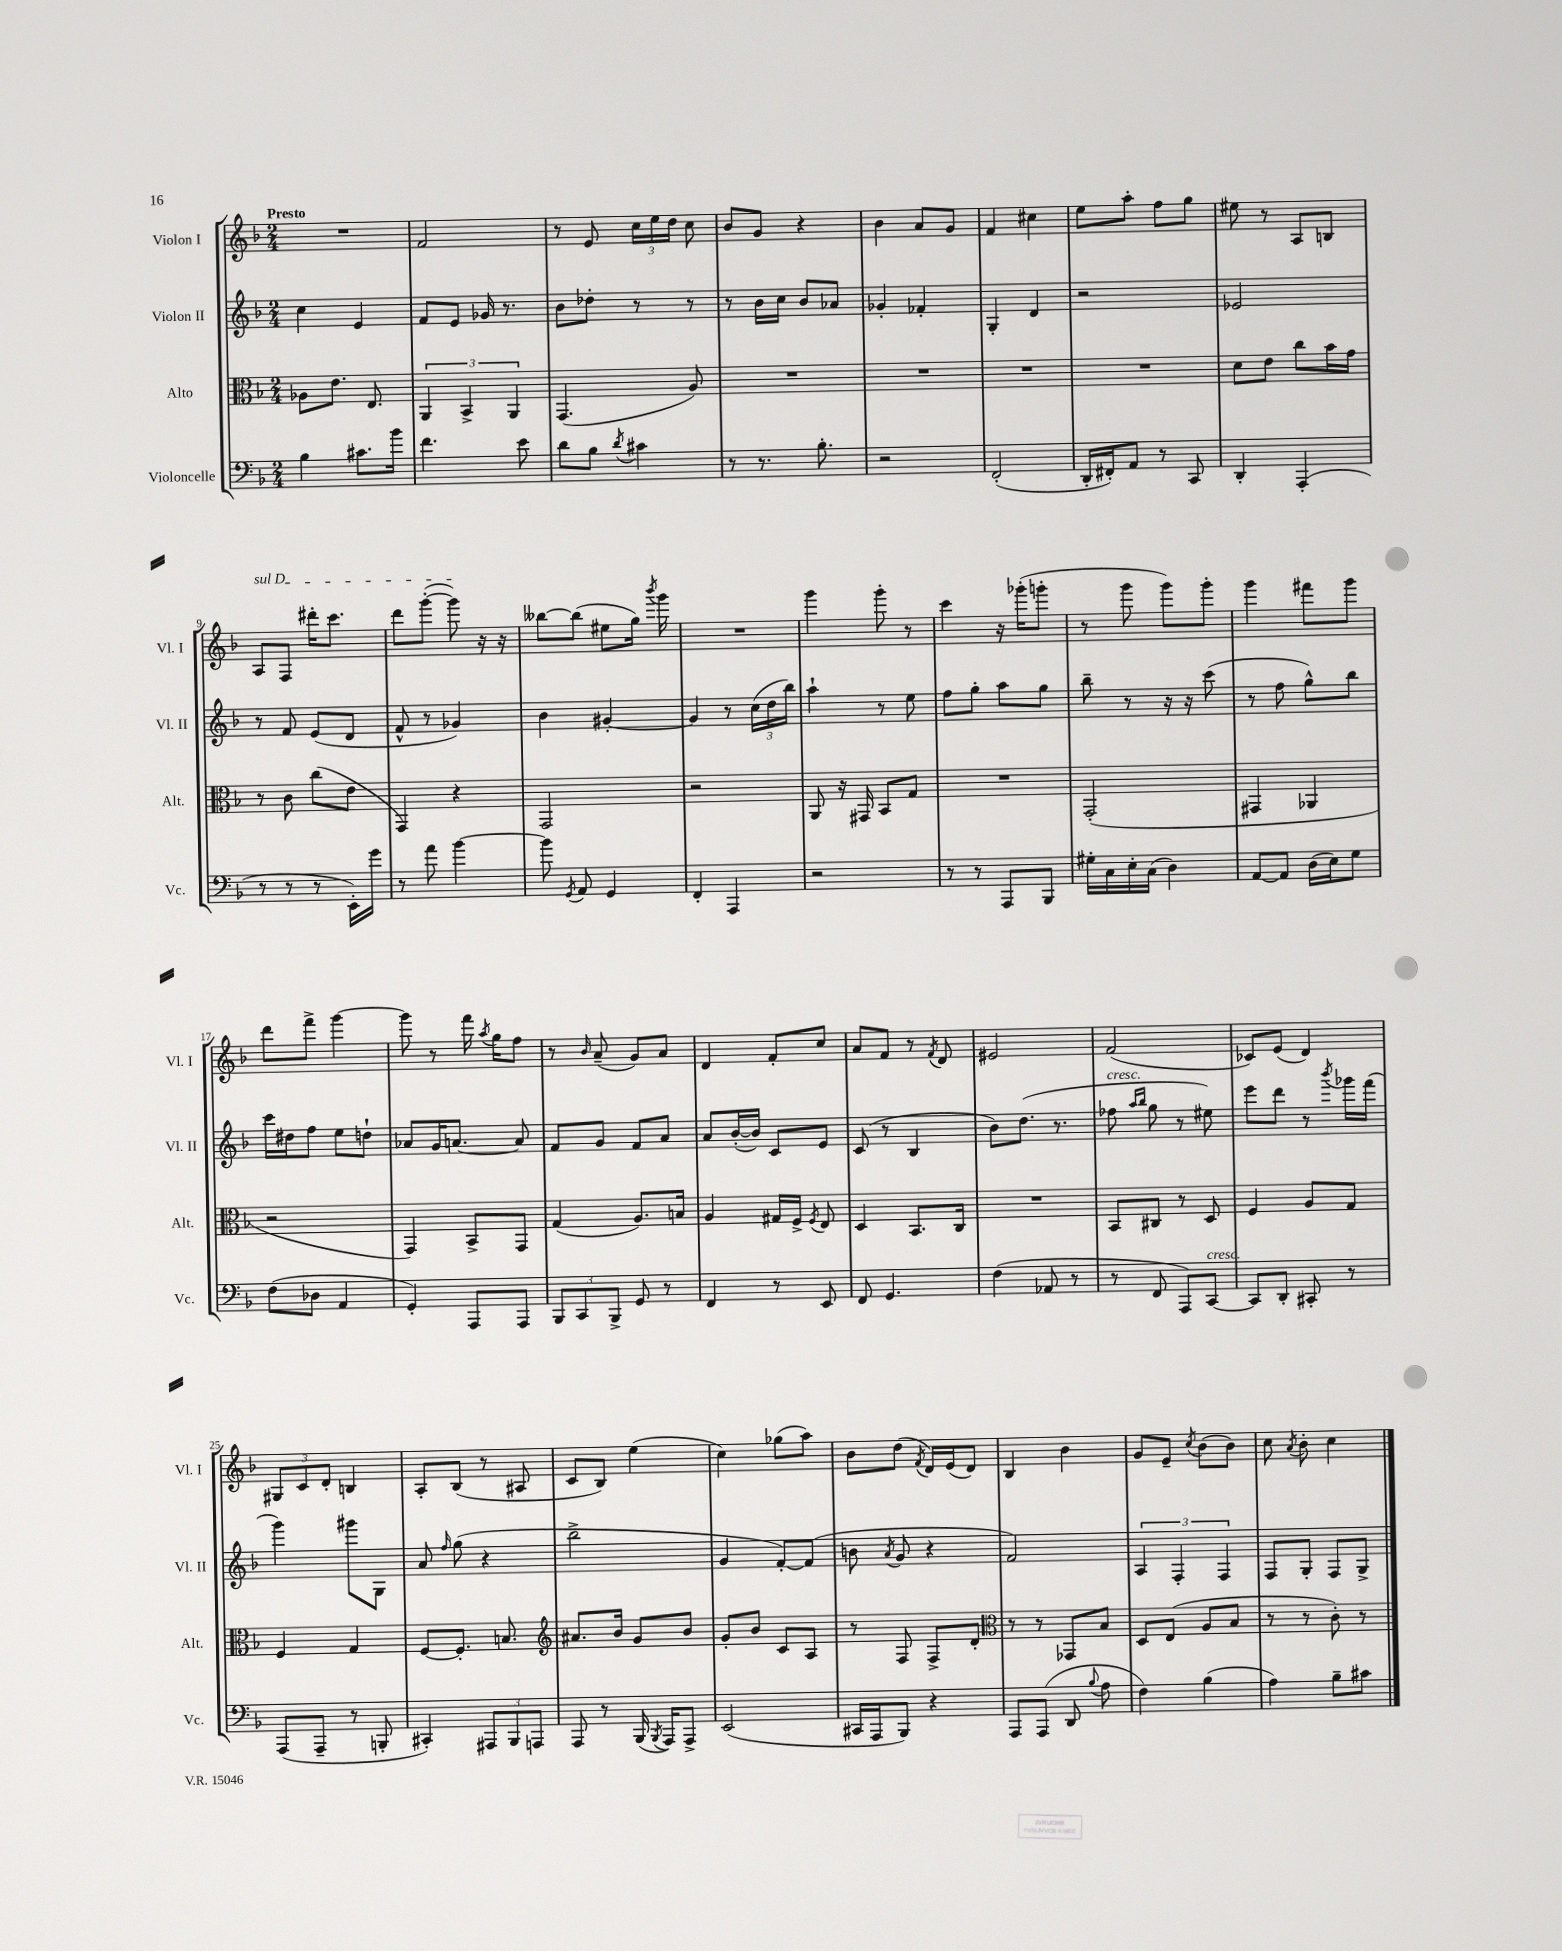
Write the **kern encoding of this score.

**kern	**kern	**kern	**kern
*staff4	*staff3	*staff2	*staff1
*clefF4	*clefC3	*clefG2	*clefG2
*k[b-]	*k[b-]	*k[b-]	*k[b-]
*M2/4	*M2/4	*M2/4	*M2/4
4B-	8A-	4cc	2r
.	8.e	.	.
8.c#	.	4e	.
.	8.E	.	.
16b-	.	.	.
=	=	=	=
4.f	6AA	8f	2f
.	.	8e	.
.	6BB-^	.	.
.	.	16g-	.
.	.	8.r	.
.	6AA	.	.
8e	.	.	.
=	=	=	=
8d	(4.GG	8b-	8r
8B-	.	8dd-'	8e
8qd	.	.	.
4c#	.	8r	24cc
.	.	.	24ee
.	.	.	24dd
.	8A)	8r	8cc
=	=	=	=
8r	2r	8r	8b-
8.r	.	16b-	8g
.	.	16cc	.
.	.	8b-	4r
8.B-'	.	.	.
.	.	8a-	.
=	=	=	=
2r	2r	4g-'	4b-
.	.	4f-'	8a
.	.	.	8g
=	=	=	=
(2FF'	2r	4G'	4f
.	.	4d	4cc#
=	=	=	=
16DD'	2r	2r	8ee
16FF#')	.	.	.
8AA	.	.	8aa'
8r	.	.	8ff
8CC	.	.	8gg
=	=	=	=
4DD'	8d	2e-	8ee#
.	8e	.	8r
(4AAA'	8cc	.	8A
.	16b-	.	8B
.	16g	.	.
=	=	=	=
8r	8r	8r	8A
8r	8c	8f	8F
8r	(8cc	(8e	16ddd#'
.	.	.	8.ccc
16EE')	8e	8d	.
16g	.	.	.
=	=	=	=
8r	4GG)	8f^^	8ddd
8a	.	8r	([8ggg'
[4b-	4r	4g-)	8ggg])
.	.	.	16r
.	.	.	16r
=	=	=	=
8b-]	2GG	4b-	[8bb--
8qGG	.	.	.
8AA	.	.	(8bb--]
4GG	.	[4g#'	8ee#
.	.	.	16gg)
.	.	.	8qbbb-
.	.	.	16ggg
=	=	=	=
4FF'	2r	4g#]	2r
4AAA	.	8r	.
.	.	(24cc	.
.	.	24dd	.
.	.	24bb-)	.
=	=	=	=
2r	8AA	4aa`	4ggg
.	16r	.	.
.	16GG#	.	.
.	8BB-	8r	8ggg'
.	8G	8ee	8r
=	=	=	=
8r	2r	8ff	4ccc
8r	.	8gg'	.
8AAA	.	8aa	16r
.	.	.	(16ggg-'
8BBB-	.	8gg	8ggg'
=	=	=	=
16G#'	(2GG'	8bb-~	8r
16C	.	.	.
16E'	.	8r	8ggg
(16C	.	.	.
4D)	.	16r	8ggg)
.	.	16r	.
.	.	(8ccc	8ggg'
=	=	=	=
[8AA	4GG#	8r	4ggg
8AA]	.	8ff	.
(16D	4AA-	8gg^^)	8fff#
16E)	.	.	.
8G	.	8bb-	8ggg
=	=	=	=
(8F	2r	16ccc	8ddd
.	.	16dd#	.
8D-	.	8ff	8fff^
4AA	.	8ee	[4ggg
.	.	8dd`	.
=	=	=	=
4GG')	4GG)	8a-	8ggg]
.	.	16g	8r
.	.	[8.a	.
8AAA	8BB-^	.	16fff
.	.	.	8qaa
.	.	.	16gg
8AAA	8GG	8a]	8ff
=	=	=	=
12BBB-	(4G	8f	8r
12CC	.	.	.
.	.	.	16qqb-
.	.	8g	(8a~
12BBB-^	.	.	.
8GG	8.A)	8f	8g)
8r	.	8a	8a
.	16B	.	.
=	=	=	=
4FF	4A	8a	4d
.	.	([16b-'	.
.	.	16b-])	.
8r	16G#	8c	8f'
.	16F^	.	.
.	8qF	.	.
8EE	8E	8e	8cc
=	=	=	=
8FF	4D	(8c	8a
4.GG	.	8r	8f
.	8.BB-	4B-	8r
.	.	.	8qf
.	.	.	8d
.	16C	.	.
=	=	=	=
(4F	2r	8b-)	2e#
.	.	(8.dd	.
8AA-	.	.	.
.	.	8.r	.
8r	.	.	.
=	=	=	=
8r	8BB-	8ff-	(2f
.	.	16qqaa	.
.	.	16qqbb-	.
8FF	8C#	8gg	.
8AAA)	8r	8r	.
[8CC	8D	8ee#)	.
=	=	=	=
8CC]	4F	8eee	8c-)
8DD'	.	8ddd	(8e
8CC#'	8A	8r	4d)
.	.	8qbbb-	.
8r	8G	16ggg-	.
.	.	(16fff	.
=	=	=	=
(8AAA	4F	4ggg)	12G#
.	.	.	12c
8AAA~	.	.	.
.	.	.	12d'
8r	4G	8ggg#	4B
8BBB'	.	8G	.
=	=	=	=
4CC#')	[8F	8a	8A'
.	.	16qqff	.
.	8.F']	(8gg	(8B-
12AAA#	.	4r	8r
.	8.B	.	.
12BBB-	.	.	.
.	.	.	8A#
12AAA	.	.	.
=	=	=	=
*	*clefG2	*	*
8AAA	8.a#	2bb-^	8c
8r	.	.	8B-)
.	16b-	.	.
(16BBB-	8g	.	(4ee
8qBBB-	.	.	.
16AAA)	.	.	.
8AAA^	8b-	.	.
=	=	=	=
(2EE	8g'	4g	4cc)
.	8b-	.	.
.	8c	[8f')	(8gg-
.	8A	(8f]	8aa)
=	=	=	=
16CC#	8r	8b	8b-
16AAA	.	.	.
.	.	8qa	.
8BBB-)	8F	8g	(8dd
.	.	.	8qf
4r	8F^	4r	16d)
.	.	.	(16e
.	8d'	.	8d)
=	=	=	=
*	*clefC3	*	*
8AAA	8r	2f)	4B-
(8AAA	8r	.	.
8DD	8GG-	.	4b-
8qqB-	.	.	.
8A	8B-	.	.
=	=	=	=
4F)	8D	6A	8g
.	(8E	.	8e~
.	.	6F'	.
.	.	.	8qcc
(4B-	8A	.	(8b-
.	.	6F	.
.	8B-	.	8b-)
=	=	=	=
4A)	8r	8F	8cc
.	.	.	8qa
.	8r	8G'	8b-'
8B-~	8c')	8F	4cc
8c#	8r	8G^	.
==	==	==	==
*-	*-	*-	*-
